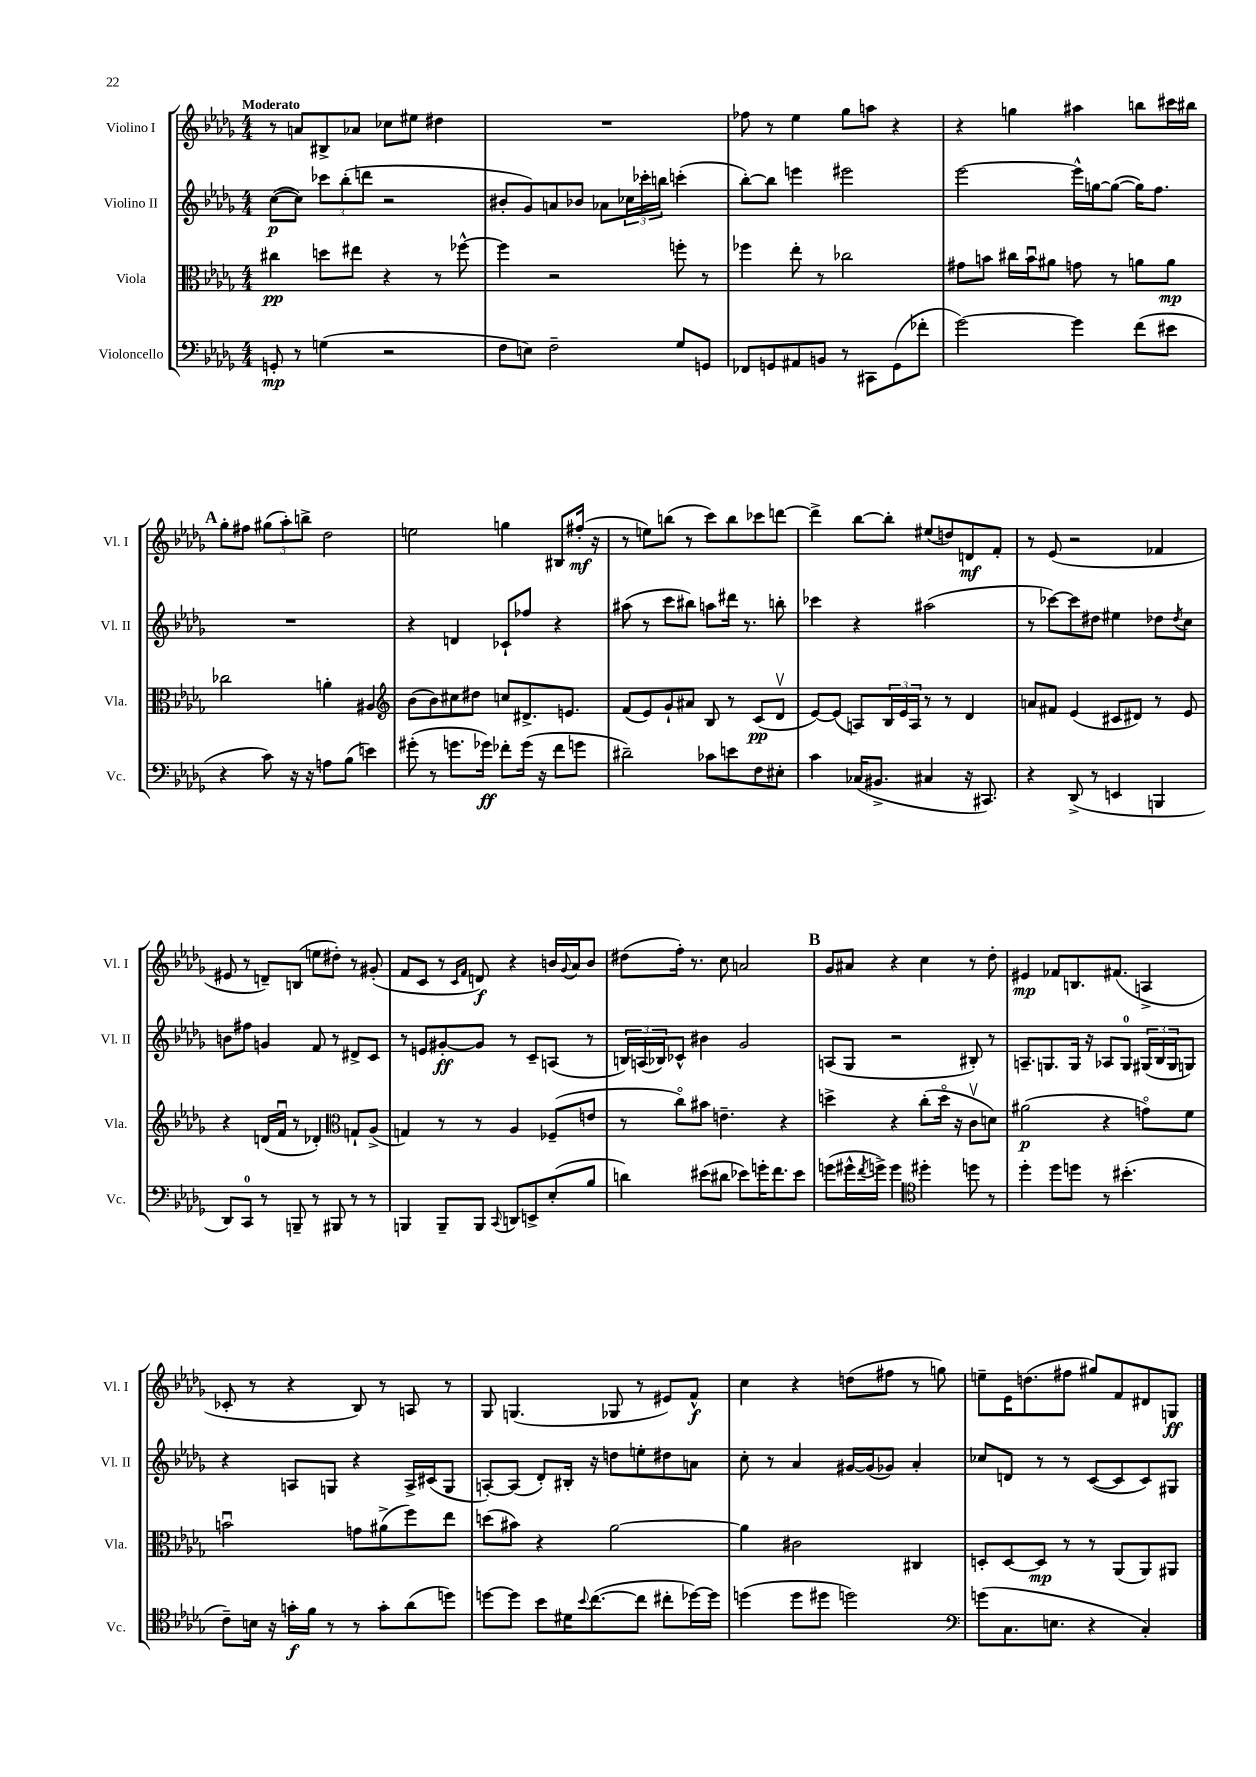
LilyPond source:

<<
\new StaffGroup <<
\new Staff = "s0" \with { instrumentName = "Violino I" shortInstrumentName = "Vl. I" } {
    \clef treble \key des \major \numericTimeSignature \time 4/4 \tempo "Moderato"
    r8 a'8 bis8-> aes'8 ces''8 eis''8 dis''4 |
    R1 |
    fes''8 r8 ees''4 ges''8 a''8 r4 |
    r4 g''4 ais''4 b''8 cis'''16 bis''16 |
    \mark \markup { \bold "A" } ges''8-. fis''8 \tuplet 3/2 { gis''8( aes''8-.) b''8-> } des''2 |
    e''2 g''4 bis8 fis''16-.\mf( r16 |
    r8 e''8) b''8( r8 c'''8) b''8 ces'''8 d'''8~ |
    d'''4-> bes''8~ bes''8-. eis''8( d''8) d'8\mf f'8-. |
    r8 ees'8( r2 fes'4 |
    eis'8 r8 d'8--) b8( e''8 dis''8-.) r8 gis'8-.( |
    f'8 c'8 r8 \grace { c'16 f'16 } d'8\f) r4 b'16 \appoggiatura { ges'8 } aes'16 b'8 |
    dis''8( f''16-.) r8. c''8 a'2 |
    \mark \markup { \bold "B" } ges'8 ais'8 r4 c''4 r8 des''8-. |
    eis'4\mp fes'8 b8. fis'8.( a4-> |
    ces'8-. r8 r4 bes8) r8 a8 r8 |
    ges8 g4.( ges8 r8 eis'8) f'8-^\f |
    c''4 r4 d''8( fis''8 r8 g''8) |
    e''8-- ees'16 d''8.( fis''8 gis''8) f'8 dis'8 g8\ff \bar "|." |
}
\new Staff = "s1" \with { instrumentName = "Violino II" shortInstrumentName = "Vl. II" } {
    \clef treble \key des \major \numericTimeSignature \time 4/4
    c''8~\p( c''8) \tuplet 3/2 { ces'''8 bes''8-.( d'''8 } r2 |
    bis'8-. ges'8) a'8 bes'8 aes'8 \tuplet 3/2 { ces''16 ces'''16-. b''16 } c'''4-.( |
    bes''8~-.) bes''8 e'''4 eis'''2 |
    ees'''2~ ees'''16-^ g''16~ g''8~( g''16) f''8. |
    \mark \markup { \bold "A" } R1 |
    r4 d'4 ces'8-! fes''8 r4 |
    ais''8( r8 c'''8 bis''8) a''8 dis'''16 r8. b''8-. |
    ces'''4 r4 ais''2( |
    r8 ces'''8~) ces'''8 dis''8 eis''4 des''8 \acciaccatura { des''8 } c''8 |
    b'8 fis''8 g'4 f'8 r8 dis'8-> c'8 |
    r8 e'8 gis'8~-.\ff gis'8 r8 c'8-- a8( r8 |
    \tuplet 3/2 { b16) a16( bes16) } ces'8-^ bis'4 ges'2 |
    \mark \markup { \bold "B" } a8( ges8 r2 bis8-.) r8 |
    a8.-- g8. g16 r16 aes8 g8-0 \tuplet 3/2 { gis16( bes16 gis16 } g8) |
    r4 a8 g8 r4 a16-> cis'16( g8 |
    a8~-.) a8( des'8-.) bis16-. r16 d''8 e''8-. dis''8 a'8 |
    c''8-. r8 aes'4 gis'16~ gis'16( ges'8) aes'4-. |
    ces''8 d'8 r8 r8 c'8~( c'8 c'8) gis8 \bar "|." |
}
\new Staff = "s2" \with { instrumentName = "Viola" shortInstrumentName = "Vla." } {
    \clef alto \key des \major \numericTimeSignature \time 4/4
    cis''4\pp d''8 eis''8 r4 r8 fes''8~-^ |
    fes''4 r2 f''8-. r8 |
    fes''4 ees''8-. r8 ces''2 |
    gis'8 b'8 cis''16 b'16\downbow ais'8 g'8 r8 a'8 a'8\mp |
    \mark \markup { \bold "A" } ces''2 a'4-. ais4 |
    \clef treble bes'8( bes'8) cis''8 dis''8 c''8 dis'8.-> e'8. |
    f'8( ees'8) ges'8-! ais'8 bes8 r8 c'8\pp( des'8\upbow |
    ees'8~) ees'8( a8) \tuplet 3/2 { bes16 ees'16 a16 } r8 r8 des'4 |
    a'8 fis'8 ees'4( cis'8 dis'8) r8 ees'8 |
    r4 d'16( f'16\downbow r8 des'4-.) \clef alto g8-! aes8->( |
    g4) r8 r8 aes4 fes8--( e'8 |
    r8 c''8\flageolet) bis'8 e'4.-- r4 |
    \mark \markup { \bold "B" } d''4-> r4 c''8-.( d''16\flageolet r16 c'8\upbow d'8) |
    ais'2\p( r4 g'8\flageolet) f'8 |
    b'2\downbow g'8 ais'8->( f''8) ees''8 |
    d''8( bis'8) r4 aes'2~ |
    aes'4 cis'2 cis4 |
    d8-. d8~ d8\mp r8 r8 aes,8( aes,8) ais,8 \bar "|." |
}
\new Staff = "s3" \with { instrumentName = "Violoncello" shortInstrumentName = "Vc." } {
    \clef bass \key des \major \numericTimeSignature \time 4/4
    g,8-.\mp r8 g4( r2 |
    f8 e8) f2-- ges8 g,8 |
    fes,8 g,8 ais,8 b,8 r8 cis,8 g,8( fes'8-. |
    ges'2~) ges'4 f'8( eis'8 |
    \mark \markup { \bold "A" } r4 c'8) r16 r16 a8 bes8( e'4) |
    gis'8-.( r8 g'8. ges'16\ff) fes'8-. ges'16( r16 fes'8 g'8 |
    dis'2--) ces'8 e'8 f8 eis8-. |
    c'4 ces16( bis,8.-> cis4 r16 cis,8.) |
    r4 des,8->( r8 e,4 b,,4 |
    des,8) c,8-0 r8 b,,8-- r8 bis,,8 r8 r8 |
    b,,4 b,,8-- b,,8 \appoggiatura { c,8 } d,8 e,8-> ees8-.( bes8 |
    d'4) eis'8( dis'8 ees'8) g'16-. f'8. ees'8 |
    \mark \markup { \bold "B" } g'8( gis'16-^ \acciaccatura { f'8 } g'16->) g'4 \clef tenor dis''4-. d''8 r8 |
    des''4-. des''8 d''8 r8 bis'4.-.( |
    c'8--) b16 r16 g'16-.\f f'16 r8 r8 g'8-. aes'8( d''8) |
    d''8~ d''8 bes'8 dis'16 \appoggiatura { bes'8 } c''8.~( c''8 cis''8-. des''16~) des''16 |
    d''4( d''8 dis''8 d''2) |
    \clef bass g'8( c8. e8. r4 c4-.) \bar "|." |
}
>>
>>
\layout { \context { \Score \remove "Bar_number_engraver" } }
